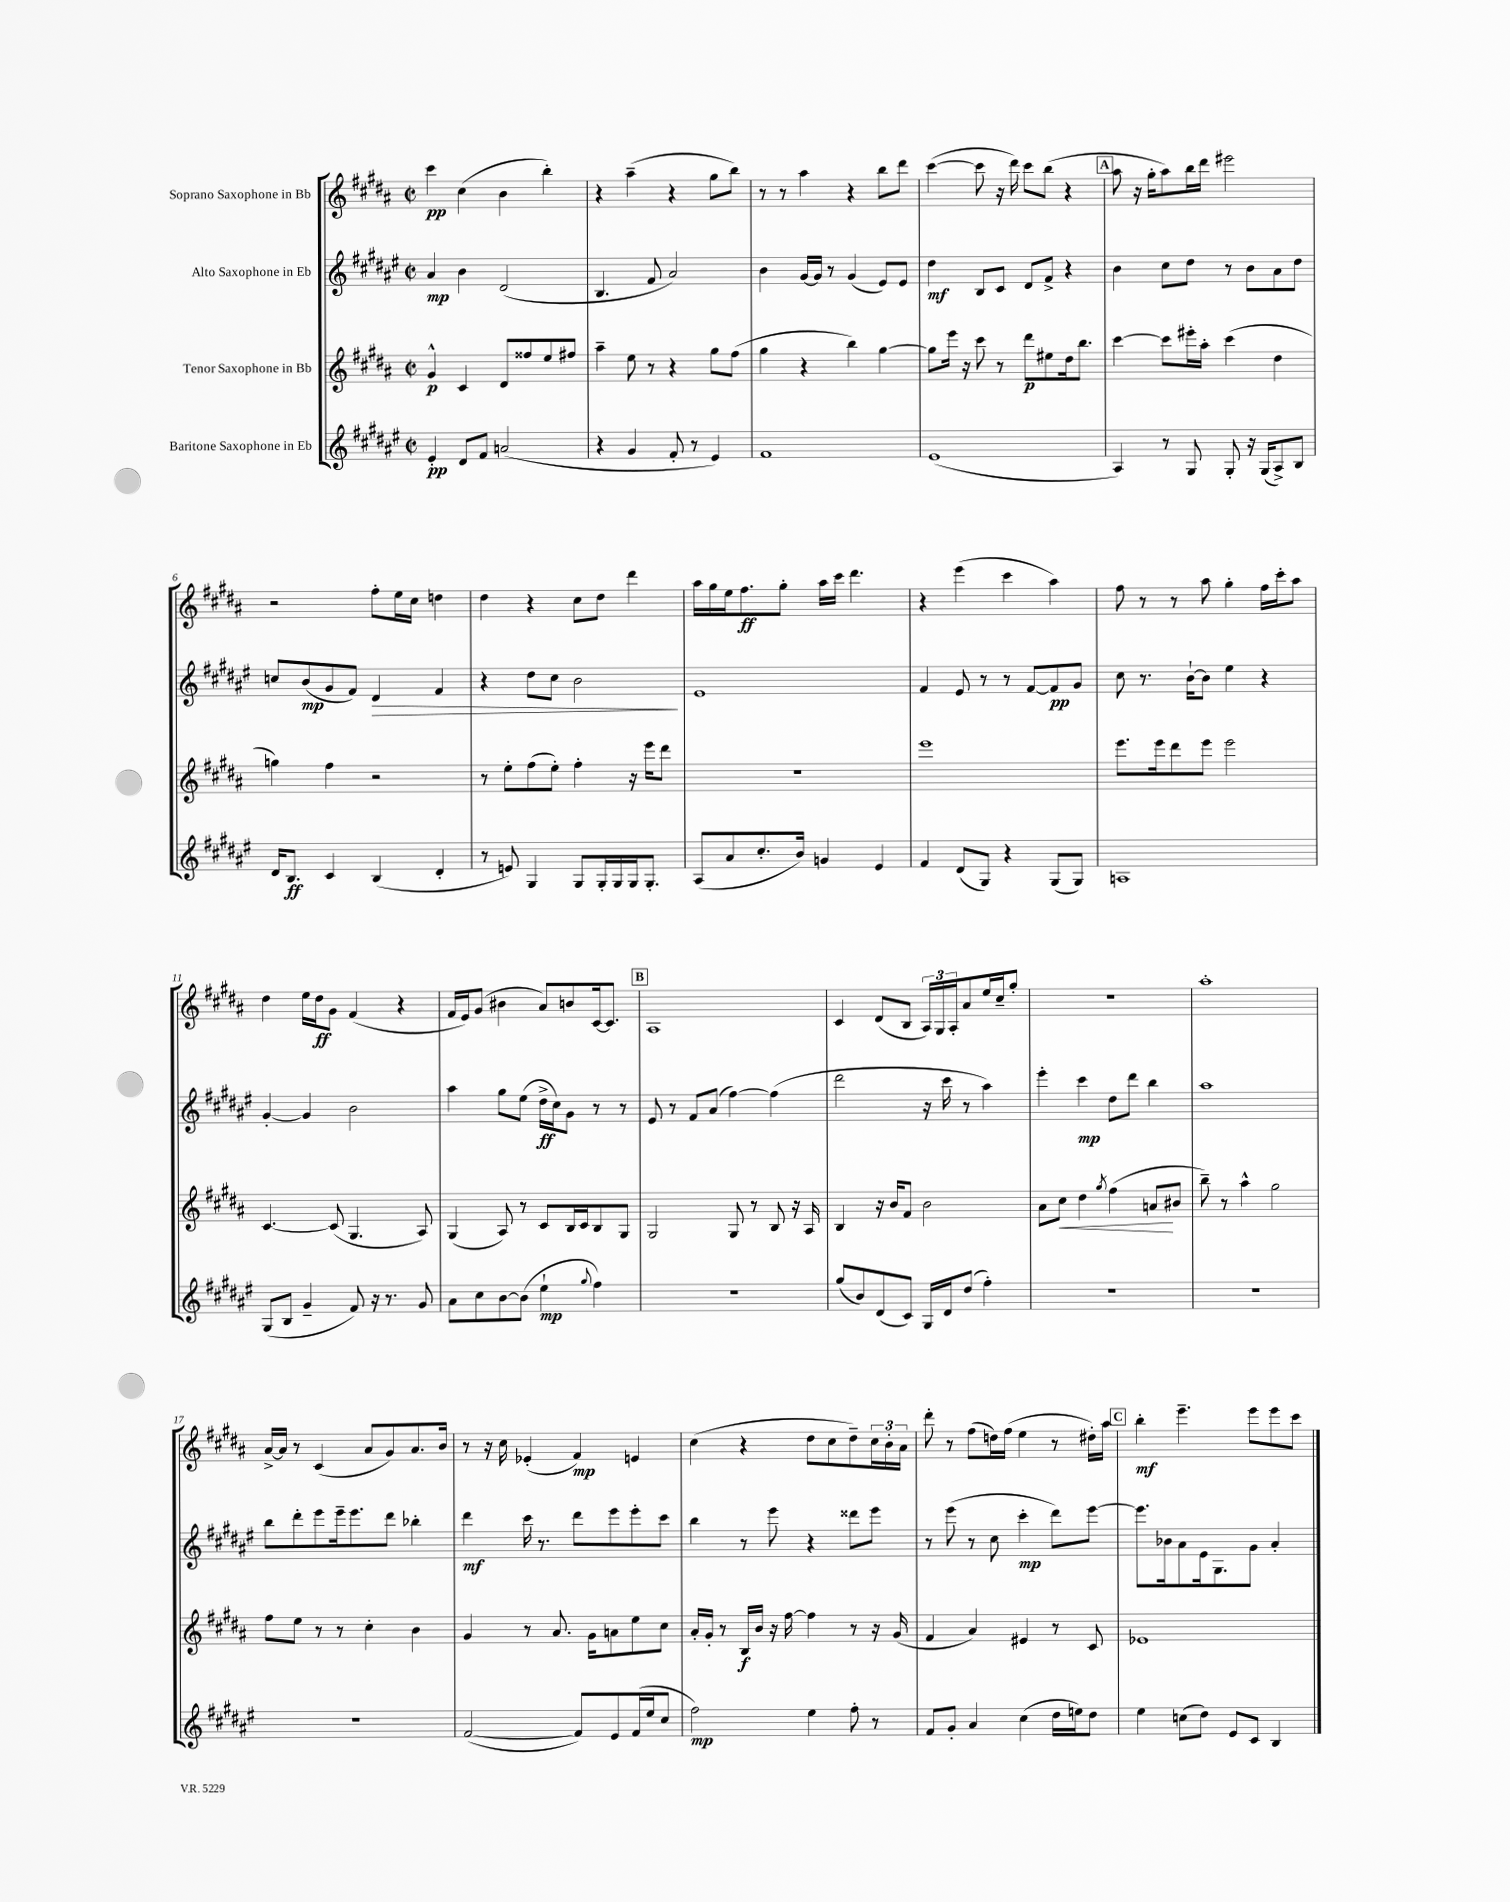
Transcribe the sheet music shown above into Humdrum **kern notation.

**kern	**dynam	**kern	**dynam	**kern	**dynam	**kern	**dynam
*part4	*part4	*part3	*part3	*part2	*part2	*part1	*part1
*staff4	*staff4	*staff3	*staff3	*staff2	*staff2	*staff1	*staff1
*I"Baritone Saxophone in Eb	*	*I"Tenor Saxophone in Bb	*	*I"Alto Saxophone in Eb	*	*I"Soprano Saxophone in Bb	*
*clefG2	*	*clefG2	*	*clefG2	*	*clefG2	*
*k[f#c#g#d#a#e#]	*	*k[f#c#g#d#a#]	*	*k[f#c#g#d#a#e#]	*	*k[f#c#g#d#a#]	*
*M2/2	*	*M2/2	*	*M2/2	*	*M2/2	*
*met(c|)	*	*met(c|)	*	*met(c|)	*	*met(c|)	*
=1	=1	=1	=1	=1	=1	=1	=1
4e#'/	pp	4g#^^/	p	4a#/	mp	4ccc#\	pp
8d#/L	.	4c#/	.	4b\	.	(4cc#\	.
8f#/J	.	.	.	.	.	.	.
(2an/	.	8d#/L	.	(2d#/	.	4b\	.
.	.	8ff##X/	.	.	.	.	.
.	.	8ee/	.	.	.	4bb'\)	.
.	.	8ff#X/J	.	.	.	.	.
=2	=2	=2	=2	=2	=2	=2	=2
4r	.	4aa#~\	.	4.B/	.	4r	.
4g#/	.	8ee\	.	.	.	(4aa#~\	.
.	.	8r	.	8f#/	.	.	.
8f#'/	.	4r	.	2a#/)	.	4r	.
8r	.	.	.	.	.	.	.
4e#/)	.	8gg#\L	.	.	.	8gg#\L	.
.	.	(8ff#\J	.	.	.	8bb\J)	.
=3	=3	=3	=3	=3	=3	=3	=3
1f#	.	4gg#\	.	4b\	.	8r	.
.	.	.	.	.	.	8r	.
.	.	4r	.	[16g#/LL	.	4aa#\	.
.	.	.	.	16g#/JJ]	.	.	.
.	.	.	.	8r	.	.	.
.	.	4bb\)	.	(4g#/	.	4r	.
.	.	[4gg#\	.	8e#/L)	.	8bb\L	.
.	.	.	.	8e#/J	.	8ddd#\J	.
=4	=4	=4	=4	=4	=4	=4	=4
(1e#	.	8gg#\L]	.	4dd#\	mf	([4ccc#\	.
.	.	16eee\Jk	.	.	.	.	.
.	.	16r	.	.	.	.	.
.	.	8ccc#\	.	8B/L	.	8ccc#\]	.
.	.	8r	.	8c#/J	.	16r	.
.	.	.	.	.	.	16ddd#\)	.
.	.	8ddd#\L	p	8d#/L	.	8ccc#\L	.
.	.	8ee#X\	.	8f#^/J	.	(8bb\J	.
.	.	16dd#\k	.	4r	.	4r	.
.	.	8.bb\J	.	.	.	.	.
!!LO:REH:place=s1:t=A
=5	=5	=5	=5	=5	=5	=5	=5
4A#/)	.	[4ccc#\	.	4b\	.	8aa#\	.
.	.	.	.	.	.	16r	.
.	.	.	.	.	.	16gg#'\KL	.
8r	.	8ccc#\L]	.	8cc#\L	.	8aa#\)	.
8G#/	.	16eee#X'\L	.	8dd#\J	.	16bb\L	.
.	.	16aa#'\JJ	.	.	.	16ddd#\JJ	.
8G#'/	.	(4ccc#\	.	8r	.	2eee#X\	.
16r	.	.	.	8b\L	.	.	.
(16G#/KL	.	.	.	.	.	.	.
8A#^/)	.	4dd#\	.	8a#\	.	.	.
8B/J	.	.	.	8dd#\J	.	.	.
!!LO:LB:g=z
=6	=6	=6	=6	=6	=6	=6	=6
16d#/KL	.	4ggn\)	.	8ccn/L	.	2r	.
8.B/J	ff	.	.	.	.	.	.
.	.	.	.	(8b/	mp	.	.
4c#/	.	4ff#\	.	8g#/	.	.	.
.	.	.	.	8f#/J)	.	.	.
!	!	!	!	!	!LO:HP:b	!	!
(4B/	.	2r	.	4d#/	>	8ff#'\L	.
.	.	.	.	.	.	16ee\L	.
.	.	.	.	.	.	16cc#\JJ	.
4d#'/	.	.	.	4f#/	.	4ddn\	.
=7	=7	=7	=7	=7	=7	=7	=7
8r	.	8r	.	4r	.	4dd#\	.
8en/)	.	8ee'\L	.	.	.	.	.
4G#/	.	(8ff#\	.	8dd#\L	.	4r	.
.	.	8ee'\J)	.	8cc#\J	.	.	.
8G#/L	.	4ff#'\	.	2b\	.	8cc#\L	.
16G#'/L	.	.	.	.	.	8dd#\J	.
16G#/	.	.	.	.	.	.	.
16G#/J	.	16r	.	.	.	4ddd#\	.
8.G#'/J	.	16eee\KL	.	.	.	.	.
.	.	8ddd#\J	.	.	.	.	.
.	.	.	.	.	]	.	.
=8	=8	=8	=8	=8	=8	=8	=8
(8A#/L	.	1r	.	1e#	.	16aa#\LL	.
.	.	.	.	.	.	16gg#\	.
8a#/	.	.	.	.	.	16ee\J	.
.	.	.	.	.	.	8.ff#\	ff
8.cc#'/	.	.	.	.	.	.	.
.	.	.	.	.	.	8gg#'\J	.
16b/Jk)	.	.	.	.	.	.	.
4gn/	.	.	.	.	.	16aa#\LL	.
.	.	.	.	.	.	16ccc#\JJ	.
.	.	.	.	.	.	4.ddd#\	.
4e#/	.	.	.	.	.	.	.
=9	=9	=9	=9	=9	=9	=9	=9
4f#/	.	1eee	.	4f#/	.	4r	.
(8d#/L	.	.	.	8e#/	.	(4eee\	.
8G#/J)	.	.	.	8r	.	.	.
4r	.	.	.	8r	.	4ccc#\	.
.	.	.	.	[8f#/L	.	.	.
(8G#/L	.	.	.	8f#/]	pp	4aa#\)	.
8G#/J)	.	.	.	8g#/J	.	.	.
=10	=10	=10	=10	=10	=10	=10	=10
1An	.	8.eee\L	.	8cc#\	.	8ff#\	.
.	.	.	.	8.r	.	8r	.
.	.	16eee\k	.	.	.	.	.
.	.	8ddd#\	.	.	.	8r	.
.	.	.	.	[16b`\KL	.	.	.
.	.	8eee\J	.	8b\J]	.	8aa#\	.
.	.	2eee\	.	4ee#\	.	4gg#'\	.
.	.	.	.	4r	.	16ff#\LL	.
.	.	.	.	.	.	16ccc#'\J	.
.	.	.	.	.	.	8aa#\J	.
!!LO:LB:g=z
=11	=11	=11	=11	=11	=11	=11	=11
(8G#/L	.	[4.c#/	.	[4g#'/	.	4dd#\	.
8B/J	.	.	.	.	.	.	.
4g#~/	.	.	.	4g#/]	.	16ee\LL	.
.	.	.	.	.	.	16dd#\J	ff
.	.	(8c#/]	.	.	.	8g#\J	.
8f#/)	.	4.G#/	.	2b\	.	(4f#/	.
16r	.	.	.	.	.	.	.
8.r	.	.	.	.	.	.	.
.	.	.	.	.	.	4r	.
8g#/	.	8A#/)	.	.	.	.	.
=12	=12	=12	=12	=12	=12	=12	=12
8a#\L	.	(4G#/	.	4aa#\	.	16f#/LL	.
.	.	.	.	.	.	16e/J)	.
8cc#\	.	.	.	.	.	(8g#/J	.
[8b\	.	8A#/)	.	8gg#\L	.	4b#X\	.
(8b\J]	.	8r	.	(8ee#\J	.	.	.
4ee#`\	mp	8c#/L	.	16dd#^\LL	ff	8a#/L)	.
.	.	.	.	16cc#\J)	.	.	.
.	.	16B/L	.	8g#\J	.	8bn/	.
.	.	16c#/J	.	.	.	.	.
8qqgg#/	.	.	.	.	.	.	.
4ff#\)	.	8B/	.	8r	.	[16c#/k	.
.	.	.	.	.	.	8.c#/J]	.
.	.	8G#/J	.	8r	.	.	.
!!LO:REH:place=s1:t=B
=13	=13	=13	=13	=13	=13	=13	=13
1r	.	2G#/	.	8e#/	.	1A#	.
.	.	.	.	8r	.	.	.
.	.	.	.	8f#/L	.	.	.
.	.	.	.	(8a#/J	.	.	.
.	.	8G#/	.	[4ff#\)	.	.	.
.	.	8r	.	.	.	.	.
.	.	8B/	.	(4ff#\]	.	.	.
.	.	16r	.	.	.	.	.
.	.	16A#/	.	.	.	.	.
=14	=14	=14	=14	=14	=14	=14	=14
(8gg#/L	.	4B/	.	2ddd#\	.	4c#/	.
8b/)	.	.	.	.	.	.	.
(8d#/	.	16r	.	.	.	(8d#/L	.
.	.	16b/KL	.	.	.	.	.
8c#/J)	.	8f#/J	.	.	.	8B/J	.
16G#/LL	.	2b\	.	16r	.	24A#/LL)	.
.	.	.	.	.	.	24G#/	.
16d#/J	.	.	.	16ccc#\	.	.	.
.	.	.	.	.	.	24A#'/J	.
(8dd#/J	.	.	.	8r	.	8a#/	.
4ff#'\)	.	.	.	4aa#\)	.	16ee/L	.
.	.	.	.	.	.	16cc#~/J	.
.	.	.	.	.	.	8gg#'/J	.
=15	=15	=15	=15	=15	=15	=15	=15
1r	.	8a#\L	.	4eee#'\	.	1r	.
!	!	!	!LO:HP:b	!	!	!	!
.	.	8cc#\J	<	.	.	.	.
.	.	4dd#\	.	4ccc#\	mp	.	.
.	.	8qgg#/	.	.	.	.	.
.	.	(4ff#\	.	8dd#\L	.	.	.
.	.	.	.	8ddd#\J	.	.	.
.	.	8an/L	.	4bb\	.	.	.
.	.	8b#X/J	[	.	.	.	.
=16	=16	=16	=16	=16	=16	=16	=16
1r	.	8bb~\)	.	1aa#	.	1aa#'	.
.	.	8r	.	.	.	.	.
.	.	4aa#^^\	.	.	.	.	.
.	.	2gg#\	.	.	.	.	.
!!LO:LB:g=z
=17	=17	=17	=17	=17	=17	=17	=17
1r	.	8ff#\L	.	8bb\L	.	[16a#^/LL	.
.	.	.	.	.	.	16a#/JJ]	.
.	.	8ee\J	.	8ddd#'\	.	8r	.
.	.	8r	.	8eee#\	.	(4c#/	.
.	.	8r	.	16eee#~\k	.	.	.
.	.	.	.	8.eee#\	.	.	.
.	.	4cc#'\	.	.	.	8a#/L	.
.	.	.	.	8ddd#\J	.	8g#/)	.
.	.	4b\	.	4bb-X'\	.	8.a#/	.
.	.	.	.	.	.	16b/Jk	.
=18	=18	=18	=18	=18	=18	=18	=18
([2f#/	.	4g#/	.	4ddd#\	mf	8r	.
.	.	.	.	.	.	16r	.
.	.	.	.	.	.	16cc#\	.
.	.	8r	.	16ccc#\	.	(4e-X'/	.
.	.	.	.	8.r	.	.	.
.	.	8.a#/	.	.	.	.	.
8f#/L])	.	.	.	8ddd#\L	.	4f#/)	mp
.	.	16g#\KL	.	.	.	.	.
8e#/	.	8an\	.	8eee#\	.	.	.
(16f#/L	.	8ee\	.	8eee#'\	.	4en/	.
16ee#/J	.	.	.	.	.	.	.
8cc#/J	.	8cc#\J	.	8ccc#\J	.	.	.
=19	=19	=19	=19	=19	=19	=19	=19
2ff#\)	mp	16a#'/LL	.	4bb\	.	(4cc#\	.
.	.	16g#'/JJ	.	.	.	.	.
.	.	8r	.	.	.	.	.
.	.	16B/LL	f	8r	.	4r	.
.	.	16b/JJ	.	.	.	.	.
.	.	16r	.	8eee#\	.	.	.
.	.	[16ff#\	.	.	.	.	.
4ee#\	.	4ff#\]	.	4r	.	8dd#\L	.
.	.	.	.	.	.	8cc#\	.
8ff#'\	.	8r	.	8ddd##X\L	.	8dd#~\)	.
8r	.	16r	.	8eee#\J	.	24cc#\L	.
.	.	.	.	.	.	24b'\	.
.	.	(16g#/	.	.	.	.	.
.	.	.	.	.	.	24a#\JJ	.
=20	=20	=20	=20	=20	=20	=20	=20
8f#/L	.	4f#/	.	8r	.	8ddd#'\	.
8g#'/J	.	.	.	(8eee#\	.	8r	.
4a#/	.	4a#/)	.	8r	.	(8ff#\L	.
.	.	.	.	8cc#\	.	16ddn\L)	.
.	.	.	.	.	.	(16ff#\JJ	.
(4cc#\	.	4e#X/	.	4ccc#'\	mp	4ee\	.
16dd#\LL	.	8r	.	8ddd#\L)	.	8r	.
16een\J)	.	.	.	.	.	.	.
8dd#\J	.	8c#/	.	[8eee#\J	.	16dd#X'\LL)	.
.	.	.	.	.	.	16aa#\JJ	.
!!LO:REH:place=s1:t=C
=21	=21	=21	=21	=21	=21	=21	=21
4ee#\	.	1e-X	.	8.eee#\L]	.	4bb'\	mf
.	.	.	.	16b-X\k	.	.	.
(8ccn\L	.	.	.	8a#\	.	4.eee~\	.
8dd#\J)	.	.	.	16e#\k	.	.	.
.	.	.	.	8.G#\	.	.	.
8e#/L	.	.	.	.	.	.	.
8c#/J	.	.	.	8g#\J	.	8eee\L	.
4B/	.	.	.	4a#'/	.	8eee\	.
.	.	.	.	.	.	8ccc#\J	.
==	==	==	==	==	==	==	==
*-	*-	*-	*-	*-	*-	*-	*-
